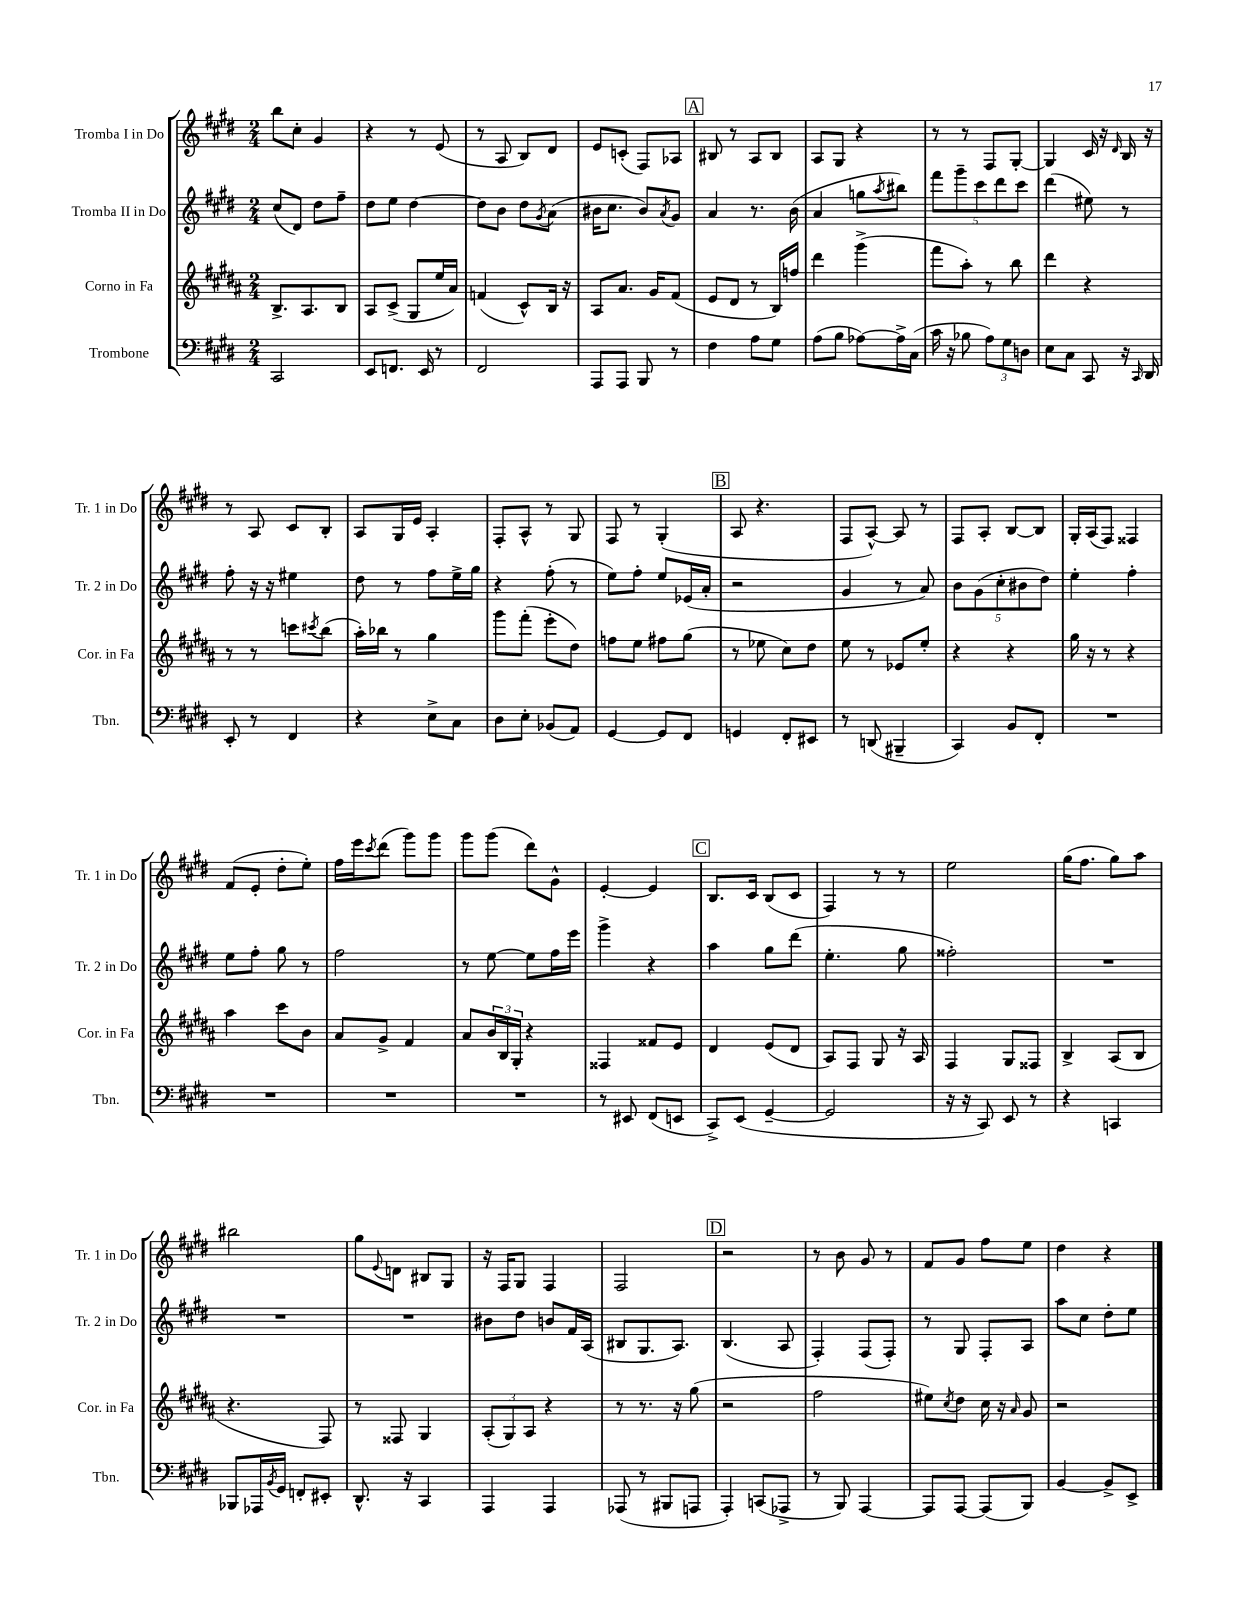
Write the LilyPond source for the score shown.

<<
\new StaffGroup <<
\new Staff = "s0" \with { instrumentName = "Tromba I in Do" shortInstrumentName = "Tr. 1 in Do" } {
    \clef treble \key e \major \numericTimeSignature \time 2/4
    b''8 cis''8-. gis'4 |
    r4 r8 e'8( |
    r8 a8 b8) dis'8 |
    e'8 c'8-.( fis8) aes8 |
    \mark \markup { \box "A" } bis8 r8 a8 bis8 |
    a8 gis8 r4 |
    r8 r8 fis8 gis8~-. |
    gis4 cis'16 r16 \grace { dis'16 } b16 r16 |
    r8 a8 cis'8 b8-. |
    a8 gis16 e'16 a4-. |
    fis8-. a8-^ r8 gis8 |
    fis8 r8 gis4-.( |
    \mark \markup { \box "B" } a8 r4. |
    fis8 a8~-^) a8 r8 |
    fis8 a8-. b8~ b8 |
    gis16-. a16( fis8) fisis4 |
    fis'8( e'8-. dis''8-. e''8-.) |
    fis''16 e'''16 \acciaccatura { cis'''8 } dis'''8( gis'''8) gis'''8 |
    gis'''8 gis'''8( dis'''8) gis'8-^ |
    e'4~-. e'4 |
    \mark \markup { \box "C" } b8. cis'16 b8( cis'8 |
    fis4) r8 r8 |
    e''2 |
    gis''16( fis''8. gis''8) a''8 |
    bis''2 |
    gis''8 \appoggiatura { e'8 } d'8 bis8 gis8 |
    r16 fis16 gis8 fis4 |
    fis2 |
    \mark \markup { \box "D" } r2 |
    r8 b'8 gis'8 r8 |
    fis'8 gis'8 fis''8 e''8 |
    dis''4 r4 \bar "|." |
}
\new Staff = "s1" \with { instrumentName = "Tromba II in Do" shortInstrumentName = "Tr. 2 in Do" } {
    \clef treble \key e \major \numericTimeSignature \time 2/4
    cis''8( dis'8) dis''8 fis''8-- |
    dis''8 e''8 dis''4~ |
    dis''8 b'8 dis''8 \acciaccatura { gis'8 } a'8( |
    bis'16 cis''8. bis'8) \acciaccatura { a'8 } gis'8 |
    \mark \markup { \box "A" } a'4 r8. b'16( |
    a'4 g''8 \acciaccatura { a''8 } bis''8) |
    \tuplet 5/4 { fis'''8 gis'''8-- cis'''8 dis'''8 cis'''8 } |
    dis'''4( eis''8) r8 |
    fis''8-. r16 r16 eis''4 |
    dis''8 r8 fis''8 e''16-> gis''16 |
    r4 fis''8-.( r8 |
    e''8) fis''8-. e''8 ees'16( a'16-. |
    \mark \markup { \box "B" } r2 |
    gis'4 r8 a'8) |
    \tuplet 5/4 { b'8 gis'8( cis''8-. bis'8 dis''8) } |
    e''4-. fis''4-. |
    e''8 fis''8-. gis''8 r8 |
    fis''2 |
    r8 e''8~ e''8 fis''16 e'''16 |
    gis'''4-> r4 |
    \mark \markup { \box "C" } a''4 gis''8 dis'''8( |
    e''4.-. gis''8 |
    fisis''2-.) |
    R2 |
    R2 |
    R2 |
    bis'8 dis''8 b'8 fis'16 a16( |
    bis8 gis8. a8.) |
    \mark \markup { \box "D" } b4.( a8 |
    fis4-.) fis8( fis8-.) |
    r8 gis8 fis8-. a8 |
    a''8 cis''8 dis''8-. e''8 \bar "|." |
}
\new Staff = "s2" \with { instrumentName = "Corno in Fa" shortInstrumentName = "Cor. in Fa" } {
    \clef treble \key b \major \numericTimeSignature \time 2/4
    b8.-> ais8. b8 |
    ais8 cis'8->( gis8 e''16 ais'16) |
    f'4( cis'8-^) b16 r16 |
    ais8 ais'8. gis'16 fis'8( |
    \mark \markup { \box "A" } e'8 dis'8 r8 b16) f''16 |
    dis'''4 gis'''4->( |
    fis'''8 ais''8-.) r8 b''8 |
    dis'''4 r4 |
    r8 r8 c'''8 \acciaccatura { cis'''8 } b''8( |
    ais''16-.) bes''16 r8 gis''4 |
    gis'''8 fis'''8-.( e'''8-. dis''8) |
    f''8 e''8 fis''8 gis''8( |
    \mark \markup { \box "B" } r8 ees''8 cis''8) dis''8 |
    e''8 r8 ees'8 e''8-. |
    r4 r4 |
    gis''16 r16 r8 r4 |
    ais''4 cis'''8 b'8 |
    ais'8 gis'8-> fis'4 |
    ais'8 \tuplet 3/2 { b'16 b16 gis16-. } r4 |
    fisis4 fisis'8 e'8 |
    \mark \markup { \box "C" } dis'4 e'8( dis'8 |
    ais8) fis8 gis8 r16 ais16 |
    fis4 gis8 fisis8 |
    b4-> ais8( b8 |
    r4. fis8) |
    r8 fisis8 gis4 |
    \tuplet 3/2 { ais8-.( gis8) ais8 } r4 |
    r8 r8. r16 gis''8( |
    \mark \markup { \box "D" } r2 |
    fis''2 |
    eis''8) \acciaccatura { cis''8 } dis''8 cis''16 r16 \grace { ais'16 } gis'8 |
    r2 \bar "|." |
}
\new Staff = "s3" \with { instrumentName = "Trombone" shortInstrumentName = "Tbn." } {
    \clef bass \key e \major \numericTimeSignature \time 2/4
    cis,2 |
    e,8 f,8. e,16 r8 |
    fis,2 |
    a,,8 a,,8 b,,8 r8 |
    \mark \markup { \box "A" } fis4 a8 gis8 |
    a8( b8 aes8~) aes16-> cis16( |
    cis'16 r16 bes8 \tuplet 3/2 { a8) gis8 d8 } |
    e8 cis8 cis,8 r16 \grace { cis,16 } dis,16 |
    e,8-. r8 fis,4 |
    r4 e8-> cis8 |
    dis8 e8-. bes,8( a,8) |
    gis,4~ gis,8 fis,8 |
    \mark \markup { \box "B" } g,4 fis,8-. eis,8 |
    r8 d,8( bis,,4-- |
    cis,4) b,8 fis,8-. |
    R2 |
    R2 |
    R2 |
    R2 |
    r8 eis,8 fis,8( e,8 |
    \mark \markup { \box "C" } cis,8->) e,8( gis,4~-- |
    gis,2 |
    r16 r16 cis,8) e,8 r8 |
    r4 c,4 |
    bes,,8 aes,,16 \acciaccatura { b,8 } gis,16 f,8-. eis,8-. |
    dis,8.-^ r16 cis,4 |
    a,,4 a,,4 |
    aes,,8( r8 bis,,8 a,,8 |
    \mark \markup { \box "D" } a,,4-.) c,8( aes,,8-> |
    r8 b,,8) a,,4~ |
    a,,8 a,,8~ a,,8( b,,8) |
    b,4~ b,8-> e,8-> \bar "|." |
}
>>
>>
\layout { \context { \Score \remove "Bar_number_engraver" } }
